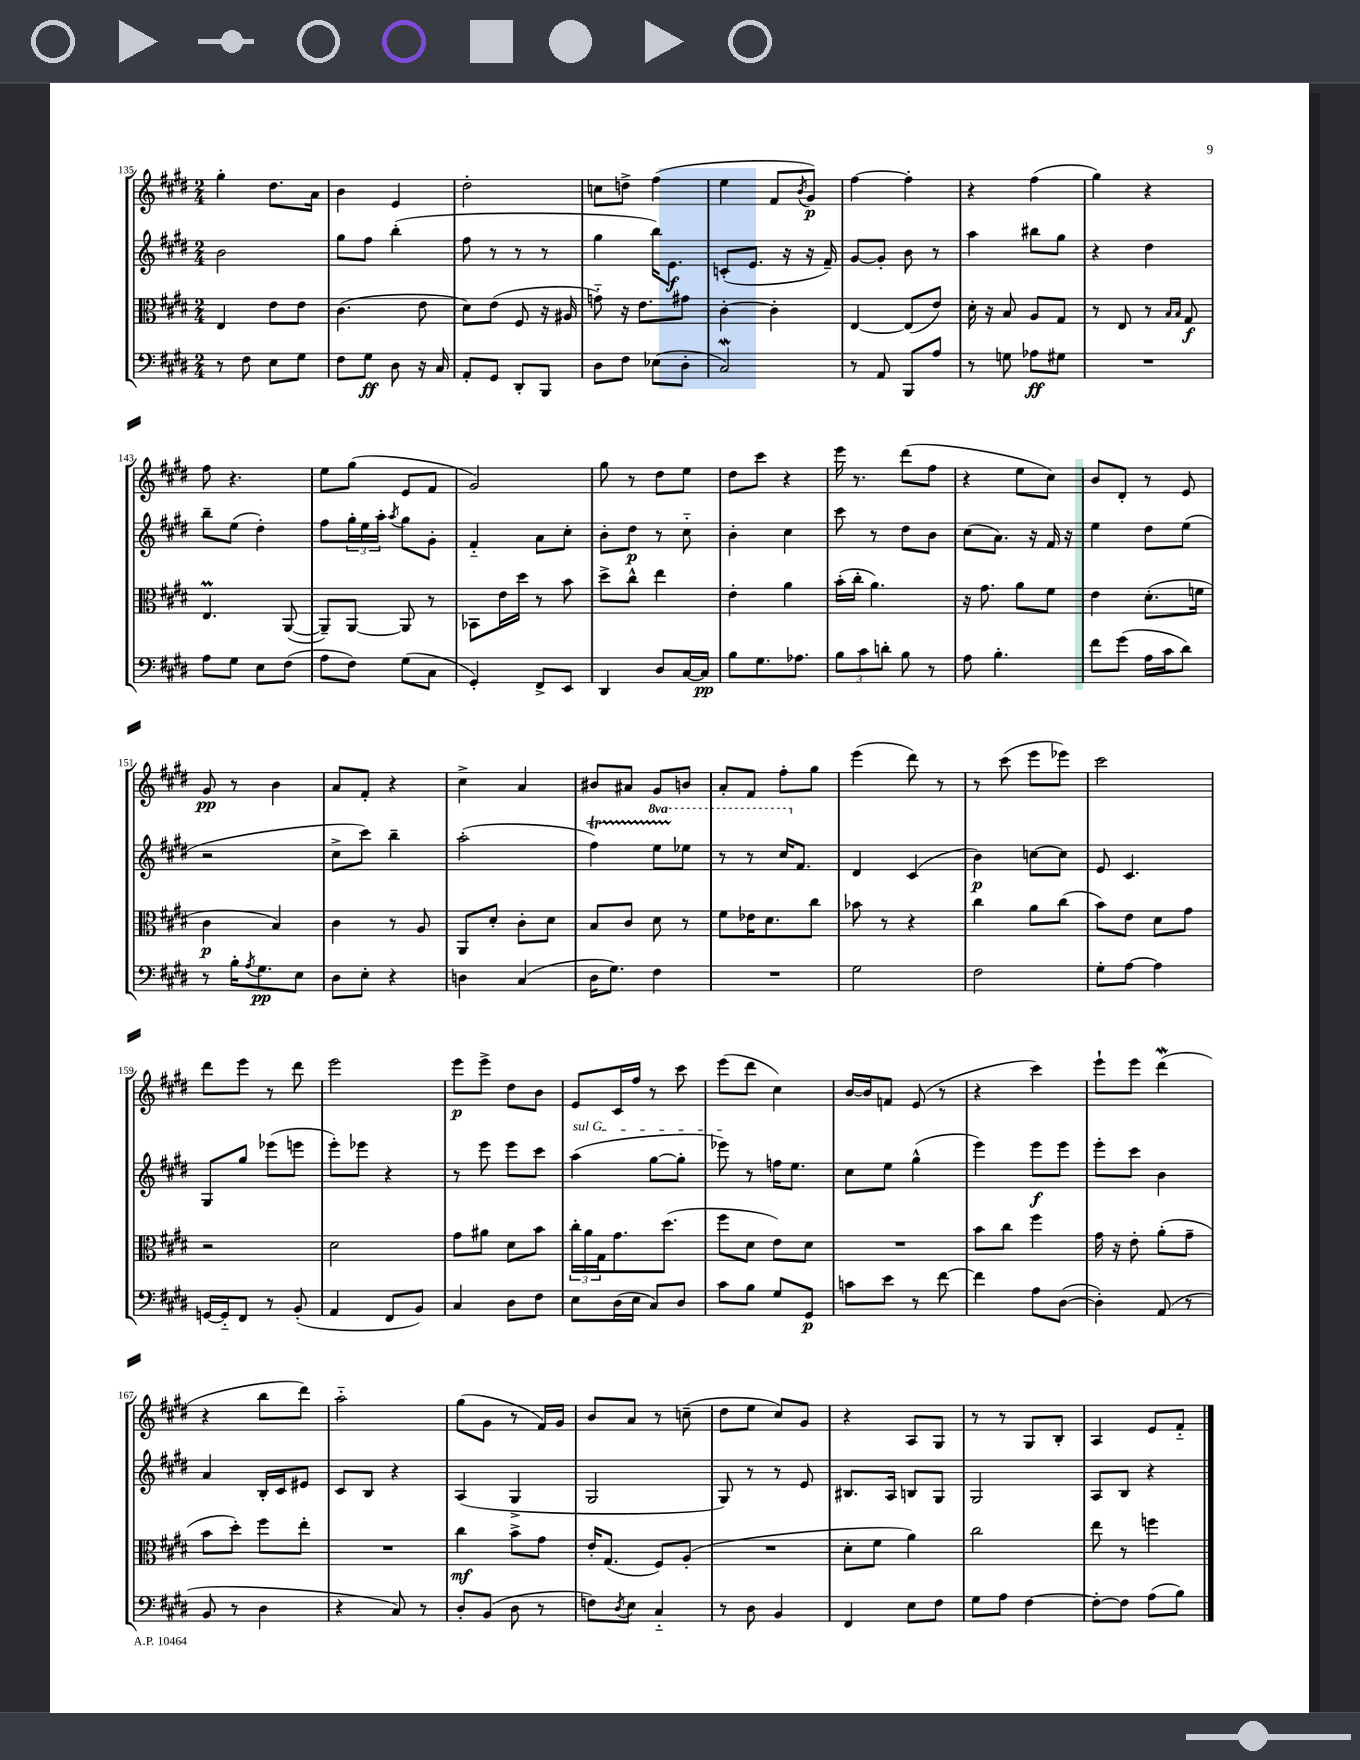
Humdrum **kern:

**kern	**dynam	**kern	**dynam	**kern	**dynam	**kern	**dynam
*part4	*part4	*part3	*part3	*part2	*part2	*part1	*part1
*staff4	*staff4	*staff3	*staff3	*staff2	*staff2	*staff1	*staff1
*clefF4	*	*clefC3	*	*clefG2	*	*clefG2	*
*k[f#c#g#d#]	*	*k[f#c#g#d#]	*	*k[f#c#g#d#]	*	*k[f#c#g#d#]	*
*M2/4	*	*M2/4	*	*M2/4	*	*M2/4	*
=135	=135	=135	=135	=135	=135	=135	=135
8r	.	4E/	.	2b\	.	4gg#'\	.
8F#\	.	.	.	.	.	.	.
8E\L	.	8e\L	.	.	.	8.dd#\L	.
8G#\J	.	8e\J	.	.	.	.	.
.	.	.	.	.	.	16a\Jk	.
=136	=136	=136	=136	=136	=136	=136	=136
8F#\L	.	(4.c#\	.	8gg#\L	.	4b\	.
8G#\J	ff	.	.	8ff#\J	.	.	.
8D#\	.	.	.	(4bb'\	.	4e/	.
16r	.	8e\	.	.	.	.	.
16C#/	.	.	.	.	.	.	.
=137	=137	=137	=137	=137	=137	=137	=137
8AA'/L	.	8d#\L)	.	8ff#\	.	2dd#'\	.
8GG#/J	.	(8e\J	.	8r	.	.	.
8DD#'/L	.	8F#/	.	8r	.	.	.
8BBB/J	.	16r	.	8r	.	.	.
.	.	16A#X/	.	.	.	.	.
=138	=138	=138	=138	=138	=138	=138	=138
8D#\L	.	8gn\)	.	4gg#\	.	8ccn\L	.
8F#\J	.	16r	.	.	.	8ddn^\J	.
.	.	8.e\L	.	.	.	.	.
(8E-X\L	.	.	.	16bb\KL)	.	(4ff#\	.
.	.	.	.	8.e\J	f	.	.
8D#'\J	.	8g#X\J	.	.	.	.	.
=139	=139	=139	=139	=139	=139	=139	=139
2C#W/)	.	[4c#'\	.	(8cn'/L	.	4ee\	.
.	.	.	.	8.e/J	.	.	.
.	.	4c#'\]	.	.	.	8f#/L	.
.	.	.	.	16r	.	.	.
.	.	.	.	.	.	8qb/	.
.	.	.	.	16r	.	8g#/J)	p
.	.	.	.	16f#~/)	.	.	.
=140	=140	=140	=140	=140	=140	=140	=140
8r	.	[4E/	.	[8g#/L	.	[4ff#\	.
8AA/	.	.	.	8g#'/J]	.	.	.
8BBB/L	.	(8E/L]	.	8b\	.	4ff#'\]	.
8A/J	.	8e/J)	.	8r	.	.	.
=141	=141	=141	=141	=141	=141	=141	=141
8r	.	16d#'\	.	4aa\	.	4r	.
.	.	16r	.	.	.	.	.
8Gn\	.	8B/	.	.	.	.	.
8A-X\L	ff	8A/L	.	8bb#X\L	.	(4ff#\	.
8G#X\J	.	8G#/J	.	8gg#\J	.	.	.
=142	=142	=142	=142	=142	=142	=142	=142
2r	.	8r	.	4r	.	4gg#\)	.
.	.	8E/	.	.	.	.	.
.	.	8r	.	4dd#\	.	4r	.
.	.	16qqB/LL	.	.	.	.	.
.	.	16qqB/JJ	.	.	.	.	.
.	.	8G#/	f	.	.	.	.
!!LO:LB:g=z
=143	=143	=143	=143	=143	=143	=143	=143
8A\L	.	4.EM/	.	8bb~\L	.	8ff#\	.
8G#\J	.	.	.	(8ee\J	.	4.r	.
8E\L	.	.	.	4dd#'\)	.	.	.
(8F#\J	.	([8AA/	.	.	.	.	.
=144	=144	=144	=144	=144	=144	=144	=144
8A\L	.	8AA~/L])	.	8ff#\L	.	8ee\L	.
8F#\J)	.	[8AA/J	.	24gg#'\L	.	(8gg#\J	.
.	.	.	.	24ee\	.	.	.
.	.	.	.	24aa'\JJ	.	.	.
.	.	.	.	8qaa/	.	.	.
(8G#\L	.	8AA/]	.	8gg#\L	.	8e/L	.
8C#\J	.	8r	.	8g#'\J	.	8f#/J	.
=145	=145	=145	=145	=145	=145	=145	=145
4GG#'/)	.	8BB-X\L	.	4f#/	.	2g#/)	.
.	.	16e\L	.	.	.	.	.
.	.	16dd#\JJ	.	.	.	.	.
8FF#^/L	.	8r	.	8a\L	.	.	.
8EE/J	.	8b\	.	8cc#'\J	.	.	.
=146	=146	=146	=146	=146	=146	=146	=146
4DD#/	.	8dd#^\L	.	8b'\L	.	8gg#\	.
.	.	8cc#^^\J	.	8dd#\J	p	8r	.
8D#/L	.	4ee\	.	8r	.	8dd#\L	.
[16C#/L	.	.	.	8cc#\	.	8ee\J	.
16C#/JJ]	pp	.	.	.	.	.	.
=147	=147	=147	=147	=147	=147	=147	=147
8B\L	.	4e'\	.	4b'\	.	8dd#\L	.
8.G#\	.	.	.	.	.	8ccc#\J	.
.	.	4a\	.	4cc#\	.	4r	.
8.A-X\J	.	.	.	.	.	.	.
=148	=148	=148	=148	=148	=148	=148	=148
12B\L	.	(16b'\LL	.	8ccc#\	.	16eee\	.
.	.	16cc#'\JJ	.	.	.	8.r	.
12c#\	.	.	.	.	.	.	.
.	.	4.a\)	.	8r	.	.	.
12dn'\J	.	.	.	.	.	.	.
8B\	.	.	.	8dd#\L	.	(8ddd#\L	.
8r	.	.	.	8b\J	.	8ff#\J	.
=149	=149	=149	=149	=149	=149	=149	=149
8A\	.	16r	.	(8cc#\L	.	4r	.
.	.	8.g#\	.	.	.	.	.
4.B'\	.	.	.	8.a\J)	.	.	.
.	.	8a\L	.	.	.	8ee\L	.
.	.	.	.	16r	.	.	.
.	.	8f#\J	.	16f#/	.	8cc#\J)	.
.	.	.	.	16r	.	.	.
=150	=150	=150	=150	=150	=150	=150	=150
8f#\L	.	4e\	.	4ee\	.	8b/L	.
(8g#\J	.	.	.	.	.	8d#'/J	.
16A\LL	.	(8.d#'\L	.	8dd#\L	.	8r	.
16c#\J	.	.	.	.	.	.	.
8d#\J)	.	.	.	(8ee\J	.	8e/	.
.	.	16fn\Jk	.	.	.	.	.
!!LO:LB:g=z
=151	=151	=151	=151	=151	=151	=151	=151
8r	.	4c#\	p	2r	.	8g#/	pp
16B'\KL	.	.	.	.	.	8r	.
8qA/	.	.	.	.	.	.	.
8.G#\	pp	.	.	.	.	.	.
.	.	4B/)	.	.	.	4b\	.
8E\J	.	.	.	.	.	.	.
=152	=152	=152	=152	=152	=152	=152	=152
8D#\L	.	4c#\	.	8cc#^\L	.	8a/L	.
8E'\J	.	.	.	8ccc#\J)	.	8f#'/J	.
4r	.	8r	.	4bb~\	.	4r	.
.	.	8A/	.	.	.	.	.
=153	=153	=153	=153	=153	=153	=153	=153
4Dn\	.	8AA/L	.	(2aa'\	.	4cc#^\	.
.	.	8d#'/J	.	.	.	.	.
(4C#/	.	8c#'\L	.	.	.	4a/	.
.	.	8d#\J	.	.	.	.	.
=154	=154	=154	=154	=154	=154	=154	=154
16D#\KL	.	8B/L	.	4ff#T\)	.	8b#X/L	.
8.G#\J)	.	.	.	.	.	.	.
.	.	8c#/J	.	.	.	8a#X/J	.
*	*	*	*	*8va	*	*	*
4F#\	.	8d#\	.	8eeeTTT\L	.	8g#/L	.
.	.	8r	.	8eee-X\J	.	8bn/J	.
=155	=155	=155	=155	=155	=155	=155	=155
2r	.	8f#\L	.	8r	.	8a'/L	.
.	.	16e-X\K	.	8r	.	8f#/J	.
.	.	8.d#\	.	.	.	.	.
.	.	.	.	16ccc#/KL	.	8ff#'\L	.
*	*	*	*	*X8va	*	*	*
.	.	.	.	8.f#/J	.	.	.
.	.	8cc#\J	.	.	.	8gg#\J	.
=156	=156	=156	=156	=156	=156	=156	=156
2G#\	.	8b-X\	.	4d#/	.	(4eee\	.
.	.	8r	.	.	.	.	.
.	.	4r	.	(4c#/	.	8ddd#\)	.
.	.	.	.	.	.	8r	.
=157	=157	=157	=157	=157	=157	=157	=157
2F#\	.	4cc#\	.	4b\)	p	8r	.
.	.	.	.	.	.	(8ccc#\	.
.	.	8a\L	.	[8ccn\L	.	8eee\L	.
.	.	(8cc#\J	.	8cc\J]	.	8eee-X\J)	.
=158	=158	=158	=158	=158	=158	=158	=158
8G#'\L	.	8b\L)	.	8e/	.	2ccc#\	.
[8A\J	.	8e\J	.	4.c#/	.	.	.
4A\]	.	8d#\L	.	.	.	.	.
.	.	8g#\J	.	.	.	.	.
!!LO:LB:g=z
=159	=159	=159	=159	=159	=159	=159	=159
[16GGn/LL	.	2r	.	8G#/L	.	8ddd#\L	.
16GG/J]	.	.	.	.	.	.	.
8FF#/J	.	.	.	8gg#/J	.	8eee\J	.
8r	.	.	.	(8eee-X\L	.	8r	.
(8BB'/	.	.	.	8eeen\J	.	8ddd#\	.
=160	=160	=160	=160	=160	=160	=160	=160
4AA/	.	2d#\	.	8eee'\L)	.	2eee\	.
.	.	.	.	8eee-X\J	.	.	.
8FF#/L	.	.	.	4r	.	.	.
8BB/J)	.	.	.	.	.	.	.
=161	=161	=161	=161	=161	=161	=161	=161
4C#/	.	8g#\L	.	8r	.	8eee\L	p
.	.	8a#X\J	.	8eee\	.	8eee^\J	.
8D#\L	.	8d#\L	.	8eee\L	.	8dd#\L	.
8F#\J	.	8b\J	.	8ccc#\J	.	8b\J	.
=162	=162	=162	=162	=162	=162	=162	=162
!	!	!	!	!LO:TX:a:i:t=sul G	!	!	!
8E\L	.	24cc#'\LL	.	(4aa\	.	8e/L	.
.	.	24a\	.	.	.	.	.
.	.	24G#\J	.	.	.	.	.
(16D#\L	.	8.g#\	.	.	.	16c#/L	.
16E\JJ	.	.	.	.	.	16ff#/JJ	.
8C#/L)	.	.	.	[8gg#\L	.	8r	.
.	.	(8.dd#\J	.	.	.	.	.
8D#/J	.	.	.	8gg#'\J]	.	8ccc#\	.
=163	=163	=163	=163	=163	=163	=163	=163
8c#\L	.	8ff#\L	.	8eee-X\)	.	(8eee\L	.
8B\J	.	8d#\J	.	8r	.	8ddd#\J	.
8G#/L	.	8e\L)	.	16ffn\KL	.	4cc#\)	.
.	.	.	.	8.ee\J	.	.	.
8GG#/J	p	8d#\J	.	.	.	.	.
=164	=164	=164	=164	=164	=164	=164	=164
8cn\L	.	2r	.	8cc#\L	.	[16b/LL	.
.	.	.	.	.	.	16b/J]	.
8e\J	.	.	.	8ee\J	.	8fn/J	.
8r	.	.	.	(4gg#^^\	.	(8e/	.
[8f#\	.	.	.	.	.	8r	.
=165	=165	=165	=165	=165	=165	=165	=165
4f#\]	.	8b\L	.	4eee\)	.	4r	.
.	.	8cc#\J	.	.	.	.	.
8A\L	.	4ff#\	.	8eee\L	f	4ccc#\)	.
([8D#\J	.	.	.	8eee\J	.	.	.
=166	=166	=166	=166	=166	=166	=166	=166
4D#'\])	.	16g#\	.	8eee'\L	.	8eee`\L	.
.	.	16r	.	.	.	.	.
.	.	8e'\	.	8ccc#\J	.	8eee\J	.
(8AA/	.	(8a'\L	.	4b\	.	(4ddd#W\	.
8r	.	8g#~\J	.	.	.	.	.
!!LO:LB:g=z
=167	=167	=167	=167	=167	=167	=167	=167
8BB/	.	8b\L	.	4a/	.	4r	.
8r	.	8dd#'\J)	.	.	.	.	.
4D#\	.	8ff#\L	.	16B'/LL	.	8bb\L	.
.	.	.	.	16c#/J	.	.	.
.	.	8ee'\J	.	8e#X/J	.	8ddd#\J)	.
=168	=168	=168	=168	=168	=168	=168	=168
4r	.	2r	.	8c#/L	.	2aa\	.
.	.	.	.	8B/J	.	.	.
8C#/)	.	.	.	4r	.	.	.
8r	.	.	.	.	.	.	.
=169	=169	=169	=169	=169	=169	=169	=169
8D#'/L	.	4cc#\	mf	(4A/	.	(8gg#\L	.
(8BB/J	.	.	.	.	.	8g#\J	.
8D#\	.	8b^\L	.	4G#^/	.	8r	.
8r	.	8g#\J	.	.	.	16f#/LL)	.
.	.	.	.	.	.	16g#/JJ	.
=170	=170	=170	=170	=170	=170	=170	=170
8Fn\L)	.	16e'/KL	.	2G#/	.	8b/L	.
.	.	(8.G#/J	.	.	.	.	.
8qD#/	.	.	.	.	.	.	.
8E\J	.	.	.	.	.	8a/J	.
4C#/	.	8F#/L)	.	.	.	8r	.
.	.	(8A'/J	.	.	.	(8ccn~\	.
=171	=171	=171	=171	=171	=171	=171	=171
8r	.	2r	.	8G#/)	.	8dd#\L	.
8D#\	.	.	.	8r	.	8ee\J	.
4BB/	.	.	.	8r	.	8cc#/L)	.
.	.	.	.	8e/	.	8g#/J	.
=172	=172	=172	=172	=172	=172	=172	=172
4FF#/	.	8d#'\L	.	8.B#X/L	.	4r	.
.	.	8f#\J	.	.	.	.	.
.	.	.	.	16A/Jk	.	.	.
8E\L	.	4a\)	.	8Bn/L	.	8A/L	.
8F#\J	.	.	.	8G#/J	.	8G#/J	.
=173	=173	=173	=173	=173	=173	=173	=173
8G#\L	.	2cc#\	.	2G#/	.	8r	.
8A\J	.	.	.	.	.	8r	.
[4F#\	.	.	.	.	.	8G#/L	.
.	.	.	.	.	.	8B'/J	.
=174	=174	=174	=174	=174	=174	=174	=174
8F#'\L_	.	8ee\	.	8A/L	.	4A/	.
8F#\J]	.	8r	.	8B/J	.	.	.
(8A\L	.	4ffn\	.	4r	.	8e/L	.
8B\J)	.	.	.	.	.	8f#/J	.
==	==	==	==	==	==	==	==
*-	*-	*-	*-	*-	*-	*-	*-
